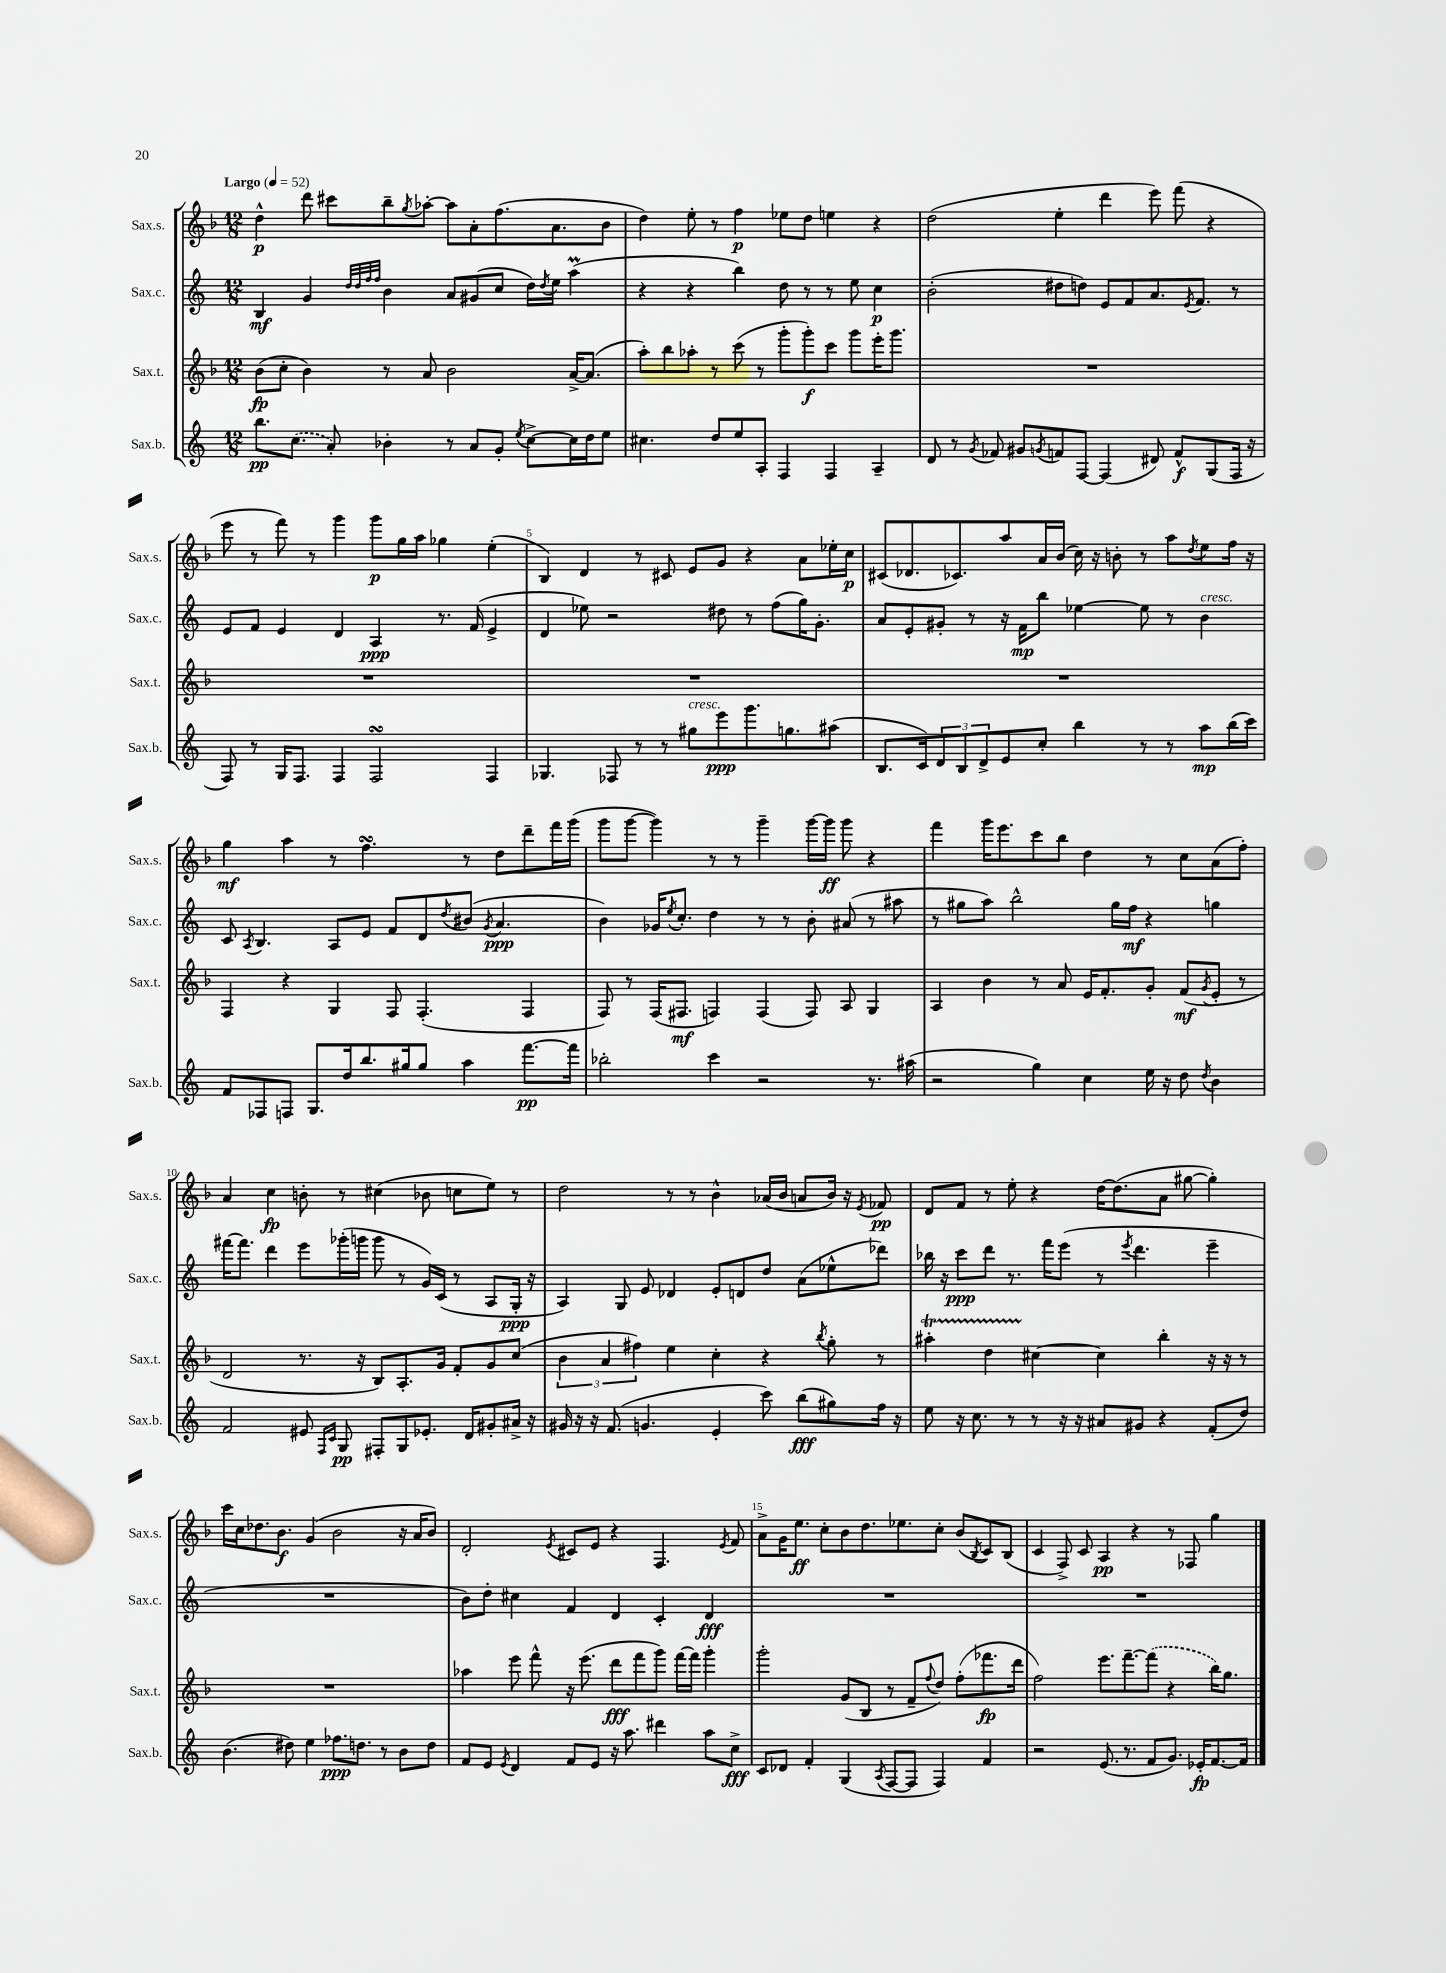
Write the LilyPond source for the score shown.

<<
\new StaffGroup <<
\new Staff = "s0" \with { instrumentName = "Sax.s." shortInstrumentName = "Sax.s." } {
    \clef treble \key f \major \numericTimeSignature \time 12/8 \tempo "Largo" 4 = 52
    d''4-^\p d'''8 cis'''8 bes''8-- \acciaccatura { g''8 } aes''8~-. aes''8 a'8-. f''8.( a'8. bes'8 |
    d''4) e''8-. r8 f''4\p ees''8 d''8 e''4 r4 |
    d''2( e''4-. d'''4 e'''8) f'''8( r4 |
    e'''8 r8 f'''8) r8 g'''4 g'''8\p g''16 a''16 ges''4 e''4-.( |
    bes4) d'4 r8 cis'8 e'8 g'8 r4 a'8 ees''16-. c''16\p |
    cis'8( des'8. ces'8.) a''8 a'16 bes'16( c''16) r16 b'8-. r8 a''8 \acciaccatura { d''8 } e''8 f''16 r16 |
    g''4\mf a''4 r8 f''4.\turn r8 d''8 d'''8-- f'''16 g'''16( |
    g'''8 g'''8~ g'''4) r8 r8 g'''4-- g'''16~ g'''16\ff g'''8 r4 |
    f'''4 g'''16 e'''8. c'''8 bes''8 d''4 r8 c''8 a'8( f''8-.) |
    a'4 c''4\fp b'8-. r8 cis''4( bes'8 c''8 e''8) r8 |
    d''2 r8 r8 bes'4-^ aes'16( bes'16 a'8 bes'16) r16 \acciaccatura { e'8 } fes'8\pp |
    d'8 f'8 r8 e''8-. r4 d''16~ d''8.( a'8 gis''8~ gis''4-.) |
    c'''16 c''16 des''8. bes'8.\f g'4( bes'2 r16 a'16 bes'8) |
    d'2-. \acciaccatura { e'8 } cis'8 e'8 r4 f4. \acciaccatura { e'8 } f'8 |
    a'8-> g'16 e''8.\ff c''8-. bes'8 d''8. ees''8. c''8-. bes'8( \acciaccatura { bes8 } c'8) bes8( |
    c'4 f8->) c'8 a4\pp r4 r8 fes8 g''4 \bar "|." |
}
\new Staff = "s1" \with { instrumentName = "Sax.c." shortInstrumentName = "Sax.c." } {
    \clef treble \key c \major \numericTimeSignature \time 12/8
    b4\mf g'4 \grace { d''32 d''32 f''32 f''32 } b'4 a'8 gis'8( c''8 d''16) \acciaccatura { d''8 } e''16 a''4\prall( |
    r4 r4 b''4) d''8 r8 r8 e''8 c''4\p |
    b'2-.( dis''8 d''8) e'8 f'8 a'8. \acciaccatura { e'8 } f'8. r8 |
    e'8 f'8 e'4 d'4 a4\ppp r8. f'16( e'4-> |
    d'4 ees''8) r2 dis''8 r8 f''8( g''16) g'8.-. |
    a'8 e'8-. gis'8-. r8 r16 f'16\mp b''8 ees''4~ ees''8 r8 b'4^\markup { \italic "cresc." } |
    c'8 \acciaccatura { a8 } b4. a8 e'8 f'8 d'8 \acciaccatura { d''8 } bis'8( \acciaccatura { g'8 } a'4.\ppp |
    b'4) ges'16 \acciaccatura { e''8 } c''8.-. d''4 r8 r8 b'8-. ais'8( r8 ais''8 |
    r8 gis''8 a''8) b''2-^ gis''16 f''16\mf r4 g''4 |
    fis'''16~ fis'''8. d'''4 e'''8 ges'''16-.( g'''16 g'''8 r8 g'16) c'16( r8 a8 g16-.\ppp r16 |
    a4) g8 e'8 des'4 e'8-. d'8 d''8 a'8( ees''8-^ des'''8) |
    bes''16 r16 c'''8\ppp d'''8 r8. f'''16 e'''8( r8 \acciaccatura { e'''8 } d'''4. e'''4-- |
    R1. |
    b'8) d''8-. cis''4 f'4 d'4 c'4-. d'4\fff |
    R1. |
    R1. \bar "|." |
}
\new Staff = "s2" \with { instrumentName = "Sax.t." shortInstrumentName = "Sax.t." } {
    \clef treble \key f \major \numericTimeSignature \time 12/8
    bes'8\fp( c''8-. bes'4) r8 a'8 bes'2 a'16~-> a'8.( |
    a''8-.) bes''8 aes''8-. r8 c'''8( r8 g'''8-. g'''8-.\f) c'''8 g'''8 e'''16-. g'''8. |
    R1. |
    R1. |
    R1. |
    R1. |
    f4 r4 g4 f8 f4.-.( f4 |
    f8) r8 f16( fis8.\mf f4) f4( f8) a8 g4 |
    a4 bes'4 r8 a'8 e'16 f'8.-. g'8-. f'8\mf( \acciaccatura { g'8 } e'8-. r8 |
    d'2 r8. r16 bes8) a8.-. g'16 f'8-. g'8 c''8( |
    \tuplet 3/2 { bes'4 a'4 fis''4) } e''4 c''4-. r4 \acciaccatura { bes''8 } g''8-. r8 |
    ais''4-.\startTrillSpan d''4 cis''4~\stopTrillSpan cis''4 bes''4-. r16 r16 r8 |
    R1. |
    aes''4 e'''8 f'''8-^ r16 e'''8.( d'''8\fff f'''8 g'''8) f'''16~ f'''16 g'''4-. |
    g'''2-. g'8( bes8 r8 f'8-- \appoggiatura { f''8 } d''8) f''8-.( fes'''8.\fp d'''16 |
    f''2) e'''8. f'''8.~-- \once \slurDashed f'''8( r4 bes''16) g''8. \bar "|." |
}
\new Staff = "s3" \with { instrumentName = "Sax.b." shortInstrumentName = "Sax.b." } {
    \clef treble \key c \major \numericTimeSignature \time 12/8
    b''8.\pp \once \slurDashed c''8.( a'8-.) bes'4-. r8 a'8 g'8-. \acciaccatura { e''8 } c''8~-> c''16 d''16 e''8 |
    cis''4. d''8 e''8 a8-. f4 f4 a4-- |
    d'8 r8 \acciaccatura { g'8 } fes'8 gis'8 \acciaccatura { g'8 } f'8 f8~ f4( dis'8) f'8-^\f g8( f16 r16 |
    f8) r8 g16 f8. f4 f2\turn f4 |
    ges4. fes8 r8 r8 gis''8^\markup { \italic "cresc." } e'''8\ppp g'''8. g''8. ais''8( |
    b8. c'16) \tuplet 3/2 { d'8 b8 d'8-> } e'8 c''8-. b''4 r8 r8 a''8\mp b''16( c'''16) |
    f'8 fes8 f8 g8. d''16 b''8. gis''16 gis''8 a''4 f'''8.~\pp f'''16 |
    bes''2-. c'''4 r2 r8. ais''16( |
    r2 g''4) c''4 e''16 r16 d''8 \acciaccatura { d''8 } b'4 |
    f'2 eis'8 \grace { f16 c'16 } g8\pp fis8-. g8 ees'8.-. d'16 gis'8-. ais'16-> r16 |
    gis'16 r16 r16 f'8.( g'4. e'4-. c'''8) b''8\fff( gis''8) f''16 r16 |
    e''8 r16 c''8. r8 r8 r16 r16 ais'8 gis'8 r4 f'8-.( d''8) |
    b'4.( dis''8) e''4 fes''8.\ppp d''8. r8 b'8 d''8 |
    f'8 e'8 \acciaccatura { e'8 } d'4 f'8 e'8 r16 a''8. dis'''4 a''8 c''8->\fff |
    c'8 des'8 f'4-. g4( \acciaccatura { a8 } f8~ f8 f4) f'4 |
    r2 e'8.( r8. f'8 g'8.) ees'16-.\fp f'8.~ f'16 \bar "|." |
}
>>
>>
\layout { \context { \Score \override BarNumber.break-visibility = ##(#f #t #t) barNumberVisibility = #(every-nth-bar-number-visible 5) } }
